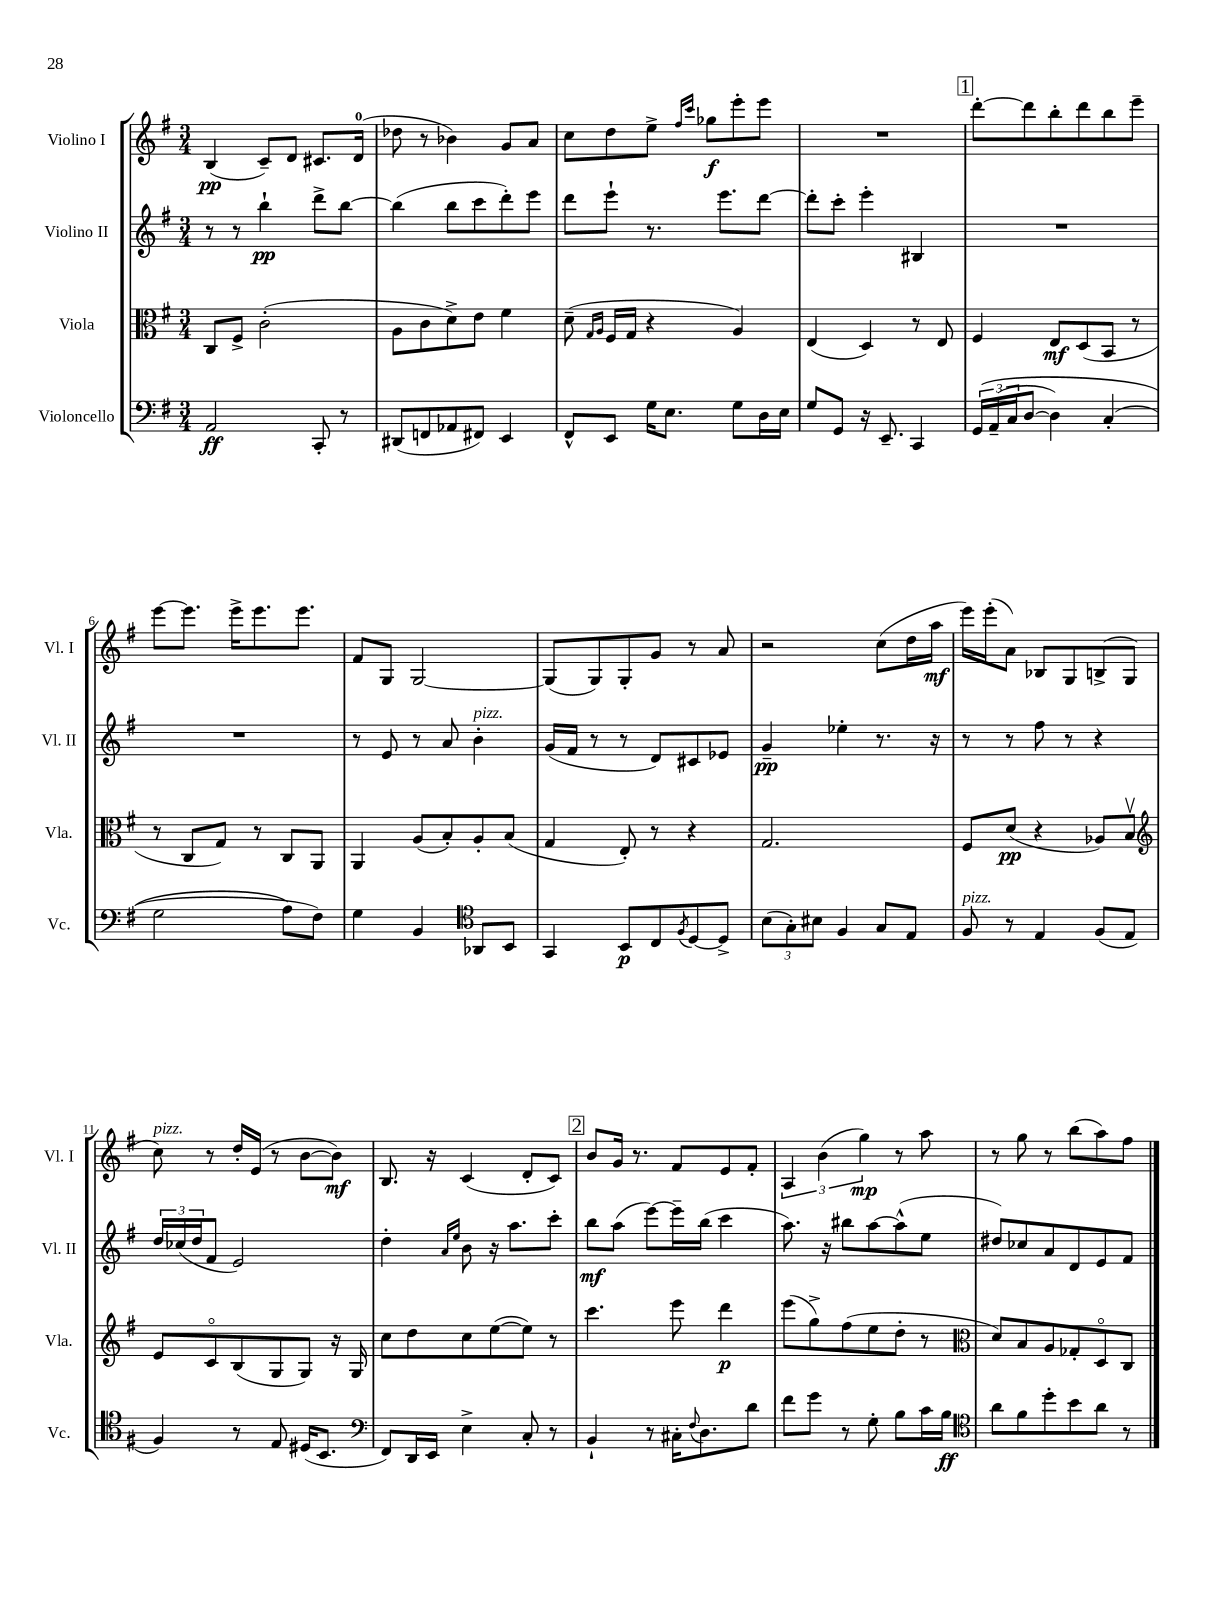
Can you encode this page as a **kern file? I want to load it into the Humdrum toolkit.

**kern	**dynam	**kern	**dynam	**kern	**dynam	**kern	**dynam
*part4	*part4	*part3	*part3	*part2	*part2	*part1	*part1
*staff4	*staff4	*staff3	*staff3	*staff2	*staff2	*staff1	*staff1
*I"Violoncello	*	*I"Viola	*	*I"Violino II	*	*I"Violino I	*
*I'Vc.	*	*I'Vla.	*	*I'Vl. II	*	*I'Vl. I	*
*clefF4	*	*clefC3	*	*clefG2	*	*clefG2	*
*k[f#]	*	*k[f#]	*	*k[f#]	*	*k[f#]	*
*M3/4	*	*M3/4	*	*M3/4	*	*M3/4	*
=1	=1	=1	=1	=1	=1	=1	=1
2AA/	ff	8C/L	.	8r	.	(4B/	pp
.	.	8F#^/J	.	8r	.	.	.
.	.	(2c'\	.	4bb`\	pp	8c~/L)	.
.	.	.	.	.	.	8d/J	.
8CC'/	.	.	.	8ddd^\L	.	8.c#X/L	.
8r	.	.	.	[8bb\J	.	.	.
.	.	.	.	.	.	(16d/Jk	.
=2	=2	=2	=2	=2	=2	=2	=2
(8DD#X/L	.	8A\L	.	(4bb\]	.	8dd-X\	.
8FFn/	.	8c\	.	.	.	8r	.
8AA-X/	.	8d^\)	.	8bb\L	.	4b-X\)	.
8FF#X/J)	.	8e\J	.	8ccc\	.	.	.
4EE/	.	4f#\	.	8ddd'\)	.	8g/L	.
.	.	.	.	8eee\J	.	8a/J	.
=3	=3	=3	=3	=3	=3	=3	=3
8FF#^^/L	.	(8d~\	.	8ddd\L	.	8cc\L	.
.	.	16qqG/LL	.	.	.	.	.
.	.	16qqA/JJ	.	.	.	.	.
8EE/J	.	16F#/LL	.	8eee`\J	.	8dd\	.
.	.	16G/JJ	.	.	.	.	.
16G\KL	.	4r	.	8.r	.	8ee^\J	.
8.E\J	.	.	.	.	.	.	.
.	.	.	.	.	.	16qqff#/LL	.
.	.	.	.	.	.	16qqccc/JJ	.
.	.	.	.	.	.	8gg-X\L	f
.	.	.	.	8.eee\L	.	.	.
8G\L	.	4A/)	.	.	.	8eee'\	.
16D\L	.	.	.	[8ddd\J	.	8eee\J	.
16E\JJ	.	.	.	.	.	.	.
=4	=4	=4	=4	=4	=4	=4	=4
8G/L	.	(4E/	.	8ddd'\L]	.	2.r	.
8GG/J	.	.	.	8ccc'\J	.	.	.
16r	.	4D/)	.	4eee'\	.	.	.
8.EE~/	.	.	.	.	.	.	.
4CC/	.	8r	.	4B#X/	.	.	.
.	.	8E/	.	.	.	.	.
!!LO:REH:place=s1:t=1
=5	=5	=5	=5	=5	=5	=5	=5
(24GG/LL	.	4F#/	.	2.r	.	[8ddd'\L	.
(24AA~/	.	.	.	.	.	.	.
24C/J	.	.	.	.	.	.	.
[8D/J	.	.	.	.	.	8ddd\]	.
4D\])	.	8E/L	mf	.	.	8bb'\	.
.	.	(8D/	.	.	.	8ddd\	.
(4C'/	.	8BB/J	.	.	.	8bb\	.
.	.	8r	.	.	.	8eee~\J	.
!!LO:LB:g=z
=6	=6	=6	=6	=6	=6	=6	=6
2G\	.	8r	.	2.r	.	[8eee\L	.
.	.	8C/L	.	.	.	8.eee\J]	.
.	.	8G/J)	.	.	.	.	.
.	.	.	.	.	.	16eee^\KL	.
.	.	8r	.	.	.	8.eee\	.
8A\L)	.	8C/L	.	.	.	.	.
.	.	.	.	.	.	8.eee\J	.
8F#\J)	.	8AA/J	.	.	.	.	.
=7	=7	=7	=7	=7	=7	=7	=7
4G\	.	4AA/	.	8r	.	8f#/L	.
.	.	.	.	8e/	.	8G/J	.
4BB/	.	(8A/L	.	8r	.	[2G/	.
.	.	8B'/)	.	8a/	.	.	.
*clefC4	*	*	*	*	*	*	*
!	!	!	!	!LO:TX:a:i:t=pizz.	!	!	!
8AA-X/L	.	8A'/	.	4b'\	.	.	.
8BB/J	.	(8B/J	.	.	.	.	.
=8	=8	=8	=8	=8	=8	=8	=8
4GG/	.	4G/	.	(16g/LL	.	(8G/L]	.
.	.	.	.	16f#/JJ	.	.	.
.	.	.	.	8r	.	8G/)	.
8BB/L	p	8E'/)	.	8r	.	8G'/	.
8C/	.	8r	.	8d/L)	.	8g/J	.
8qF#/	.	.	.	.	.	.	.
[8D/	.	4r	.	8c#X/	.	8r	.
8D^/J]	.	.	.	8e-X/J	.	8a/	.
=9	=9	=9	=9	=9	=9	=9	=9
(12B\L	.	2.G/	.	4g~/	pp	2r	.
12G'\)	.	.	.	.	.	.	.
12B#X\J	.	.	.	.	.	.	.
4F#/	.	.	.	4ee-X'\	.	.	.
8G/L	.	.	.	8.r	.	(8cc\L	.
8E/J	.	.	.	.	.	16dd\L	.
.	.	.	.	16r	.	16aa\JJ	mf
=10	=10	=10	=10	=10	=10	=10	=10
!LO:TX:a:i:t=pizz.	!	!	!	!	!	!	!
8F#/	.	8F#/L	.	8r	.	16eee\LL)	.
.	.	.	.	.	.	(16eee'\J	.
8r	.	(8d/J	pp	8r	.	8a\J)	.
4E/	.	4r	.	8ff#\	.	8B-X/L	.
.	.	.	.	8r	.	8G/	.
(8F#/L	.	8A-X/L)	.	4r	.	(8Bn^/	.
8E/J	.	8Bv/J	.	.	.	8G/J	.
!!LO:LB:g=z
=11	=11	=11	=11	=11	=11	=11	=11
*	*	*clefG2	*	*	*	*	*
!	!	!	!	!	!	!LO:TX:a:i:t=pizz.	!
4F#/)	.	8e/L	.	24dd/LL	.	8cc\)	.
.	.	.	.	(24cc-X/	.	.	.
.	.	.	.	24dd/J	.	.	.
.	.	8c/	.	8f#/J	.	8r	.
8r	.	(8B/	.	2e/)	.	16dd'/LL	.
.	.	.	.	.	.	(16e/JJ	.
8E/	.	8G/	.	.	.	8r	.
(16D#X/KL	.	8G/J)	.	.	.	[8b\L	.
8.BB/J	.	.	.	.	.	.	.
.	.	16r	.	.	.	8b\J])	mf
.	.	16G/	.	.	.	.	.
=12	=12	=12	=12	=12	=12	=12	=12
*clefF4	*	*	*	*	*	*	*
8FF#/L)	.	8cc\L	.	4dd'\	.	8.B/	.
16DD/L	.	8dd\	.	.	.	.	.
16EE/JJ	.	.	.	.	.	16r	.
.	.	.	.	16qqa/LL	.	.	.
.	.	.	.	16qqee/JJ	.	.	.
4E^\	.	8cc\	.	8b\	.	(4c/	.
.	.	([8ee\	.	16r	.	.	.
.	.	.	.	8.aa\L	.	.	.
8C'/	.	8ee\J])	.	.	.	8d'/L	.
8r	.	8r	.	8ccc'\J	.	8c/J)	.
!!LO:REH:place=s1:t=2
=13	=13	=13	=13	=13	=13	=13	=13
4BB`/	.	4.ccc\	.	8bb\L	mf	8b/L	.
.	.	.	.	(8aa\J	.	16g/Jk	.
.	.	.	.	.	.	8.r	.
8r	.	.	.	[8eee\L)	.	.	.
16C#X'\KL	.	8eee\	.	16eee~\L]	.	8f#/L	.
8qqF#/	.	.	.	.	.	.	.
8.D\	.	.	.	(16bb\JJ	.	.	.
.	.	4ddd\	p	4ccc\	.	8e/	.
8d\J	.	.	.	.	.	8f#'/J	.
=14	=14	=14	=14	=14	=14	=14	=14
8f#\L	.	(8eee\L	.	8.aa\)	.	6A/	.
8g\J	.	8gg^\)	.	.	.	.	.
.	.	.	.	.	.	(6b\	.
.	.	.	.	16r	.	.	.
8r	.	(8ff#\	.	8bb#X\L	.	.	.
.	.	.	.	.	.	6gg\)	mp
8G'\	.	8ee\	.	[8aa\	.	.	.
8B\L	.	8dd'\J	.	(8aa^^\]	.	8r	.
16c\L	.	8r	.	8ee\J	.	8aa\	.
16B\JJ	ff	.	.	.	.	.	.
=15	=15	=15	=15	=15	=15	=15	=15
*clefC4	*	*clefC3	*	*	*	*	*
8a\L	.	8d/L)	.	8dd#X/L)	.	8r	.
8f#\	.	8B/	.	8cc-X/	.	8gg\	.
8dd'\	.	8A/	.	8a/	.	8r	.
8b\	.	8G-X'/	.	8d/	.	(8bb\L	.
8a\J	.	8D/	.	8e/	.	8aa\)	.
8r	.	8C/J	.	8f#/J	.	8ff#\J	.
==	==	==	==	==	==	==	==
*-	*-	*-	*-	*-	*-	*-	*-
